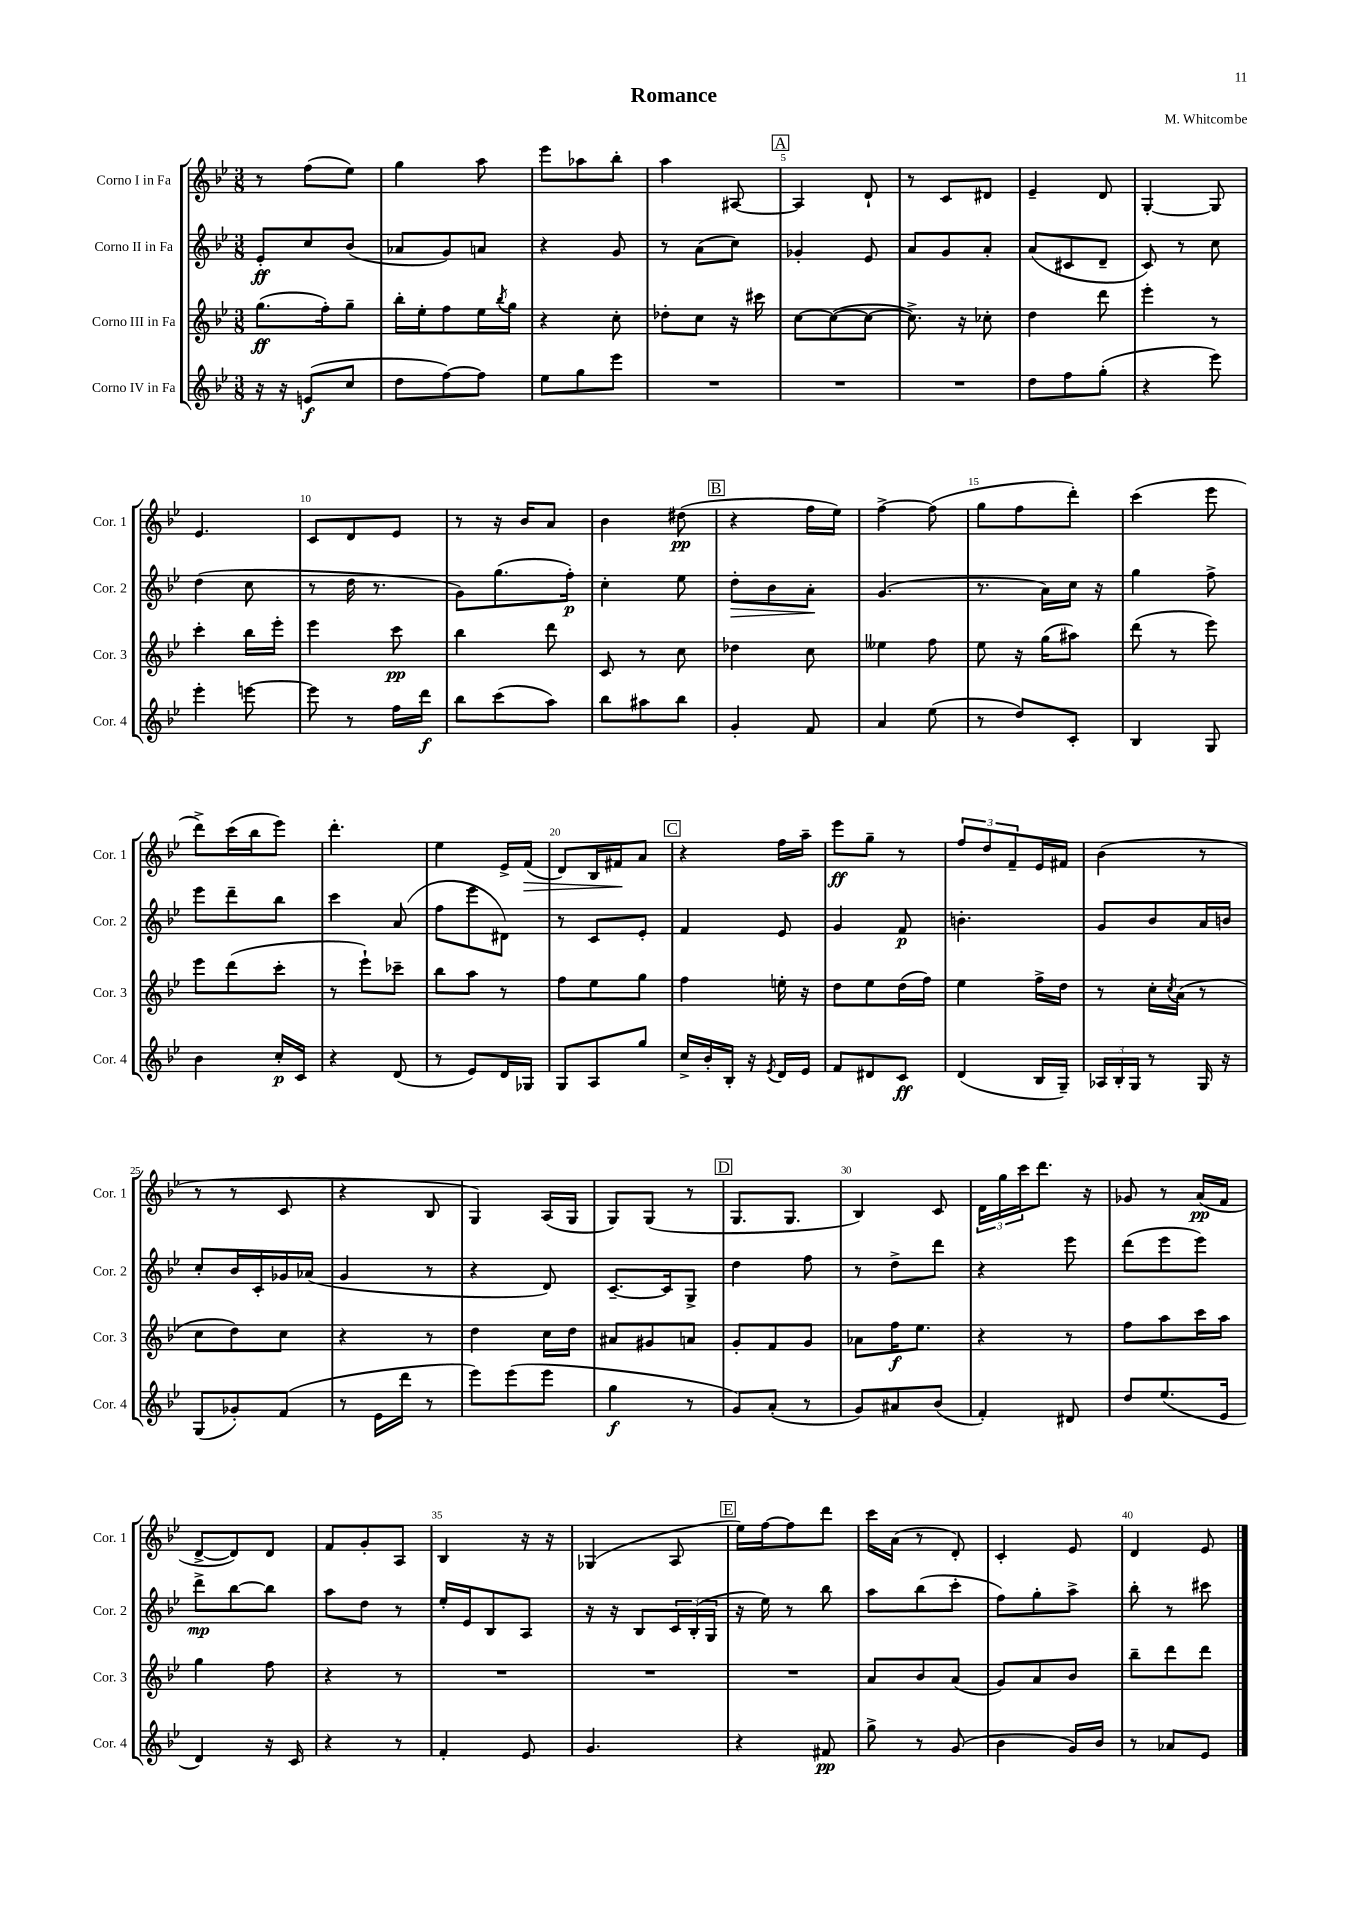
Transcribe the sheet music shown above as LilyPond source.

\header { title = "Romance" composer = "M. Whitcombe" }
<<
\new StaffGroup <<
\new Staff = "s0" \with { instrumentName = "Corno I in Fa" shortInstrumentName = "Cor. 1" } {
    \clef treble \key bes \major \numericTimeSignature \time 3/8
    r8 f''8( ees''8) |
    g''4 a''8 |
    ees'''8 aes''8 bes''8-. |
    a''4 ais8~ |
    \mark \markup { \box "A" } ais4 d'8-! |
    r8 c'8 dis'8 |
    ees'4-- d'8 |
    g4~-. g8 |
    ees'4. |
    c'8 d'8 ees'8 |
    r8 r16 bes'16 a'8 |
    bes'4 dis''8\pp( |
    \mark \markup { \box "B" } r4 f''16 ees''16) |
    f''4~-> f''8( |
    g''8 f''8 d'''8-.) |
    c'''4( ees'''8 |
    d'''8->) c'''16( bes''16 ees'''8) |
    d'''4.-. |
    ees''4 ees'16-> f'16\>( |
    d'8) bes16 fis'16\! a'8 |
    \mark \markup { \box "C" } r4 f''16 a''16-- |
    ees'''8\ff g''8-- r8 |
    \tuplet 3/2 { f''8 d''8 f'8-- } ees'16 fis'16 |
    bes'4( r8 |
    r8 r8 c'8 |
    r4 bes8 |
    g4) a16( g16 |
    g8) g8( r8 |
    \mark \markup { \box "D" } g8. g8. |
    bes4) c'8 |
    \tuplet 3/2 { d'16 g''16 c'''16 } d'''8. r16 |
    ges'8 r8 a'16\pp( f'16 |
    d'8~-> d'8) d'8 |
    f'8 g'8-. a8 |
    bes4 r16 r16 |
    ges4( a8 |
    \mark \markup { \box "E" } ees''16) f''16~ f''8 d'''8 |
    c'''16 a'16( r8 d'8-.) |
    c'4-. ees'8 |
    d'4 ees'8 \bar "|." |
}
\new Staff = "s1" \with { instrumentName = "Corno II in Fa" shortInstrumentName = "Cor. 2" } {
    \clef treble \key bes \major \numericTimeSignature \time 3/8
    ees'8-.\ff c''8 bes'8( |
    aes'8 g'8) a'8 |
    r4 g'8 |
    r8 a'8( c''8) |
    \mark \markup { \box "A" } ges'4-. ees'8 |
    a'8 g'8 a'8-. |
    a'8( cis'8 d'8-- |
    c'8) r8 c''8 |
    d''4( c''8 |
    r8 d''16 r8. |
    g'8) g''8.( f''16-.\p) |
    c''4-. ees''8 |
    \mark \markup { \box "B" } d''8-.\> bes'8 a'8-.\! |
    g'4.( |
    r8. a'16) c''16 r16 |
    g''4 f''8-> |
    ees'''8 d'''8-- bes''8 |
    c'''4 a'8( |
    f''8 ees'''8 dis'8) |
    r8 c'8 ees'8-. |
    \mark \markup { \box "C" } f'4 ees'8 |
    g'4 f'8\p |
    b'4.-. |
    g'8 bes'8 a'16 b'16 |
    c''8-. bes'16 c'16-. ges'16 aes'16( |
    g'4 r8 |
    r4 d'8) |
    c'8.~-- c'16 g8-> |
    \mark \markup { \box "D" } d''4 f''8 |
    r8 d''8-> d'''8 |
    r4 ees'''8 |
    d'''8( ees'''8 ees'''8) |
    d'''8->\mp bes''8~ bes''8 |
    a''8 d''8 r8 |
    ees''16-. ees'16 bes8 a8 |
    r16 r16 bes8 \tuplet 3/2 { c'16 bes16-.( g16 } |
    \mark \markup { \box "E" } r16 ees''16) r8 bes''8 |
    a''8 bes''8( c'''8-. |
    f''8) g''8-. a''8-> |
    bes''8-. r8 cis'''8 \bar "|." |
}
\new Staff = "s2" \with { instrumentName = "Corno III in Fa" shortInstrumentName = "Cor. 3" } {
    \clef treble \key bes \major \numericTimeSignature \time 3/8
    g''8.\ff( f''16-.) g''8-- |
    bes''16-. ees''16-. f''8 ees''16 \acciaccatura { bes''8 } g''16 |
    r4 c''8-. |
    des''8-. c''8 r16 cis'''16 |
    \mark \markup { \box "A" } c''8~ c''8~( c''8~ |
    c''8.->) r16 ces''8-. |
    d''4 d'''8 |
    ees'''4-. r8 |
    c'''4-. bes''16 ees'''16-. |
    ees'''4 c'''8\pp |
    bes''4 d'''8 |
    c'8 r8 c''8 |
    \mark \markup { \box "B" } des''4 c''8 |
    eeses''4 f''8 |
    ees''8 r16 g''16( ais''8) |
    d'''8( r8 ees'''8) |
    ees'''8 d'''8( c'''8-. |
    r8 ees'''8-!) ces'''8-- |
    bes''8 a''8 r8 |
    f''8 ees''8 g''8 |
    \mark \markup { \box "C" } f''4 e''16-. r16 |
    d''8 ees''8 d''16( f''16) |
    ees''4 f''16-> d''16 |
    r8 c''16-. \acciaccatura { c''8 } a'16( r8 |
    c''8 d''8) c''8 |
    r4 r8 |
    d''4 c''16 d''16 |
    ais'8 gis'8 a'8 |
    \mark \markup { \box "D" } g'8-. f'8 g'8 |
    aes'8 f''16\f ees''8. |
    r4 r8 |
    f''8 a''8 c'''16 a''16 |
    g''4 f''8 |
    r4 r8 |
    R4. |
    R4. |
    \mark \markup { \box "E" } R4. |
    a'8 bes'8 a'8( |
    g'8) a'8 bes'8 |
    bes''8-- d'''8 d'''8 \bar "|." |
}
\new Staff = "s3" \with { instrumentName = "Corno IV in Fa" shortInstrumentName = "Cor. 4" } {
    \clef treble \key bes \major \numericTimeSignature \time 3/8
    r16 r16 e'8\f( c''8 |
    d''8 f''8~) f''8 |
    ees''8 g''8 ees'''8 |
    R4. |
    \mark \markup { \box "A" } R4. |
    R4. |
    d''8 f''8 g''8-.( |
    r4 ees'''8) |
    ees'''4-. e'''8~ |
    e'''8 r8 f''16 d'''16\f |
    bes''8 c'''8( a''8) |
    bes''8 ais''8 bes''8 |
    \mark \markup { \box "B" } g'4-. f'8 |
    a'4 ees''8( |
    r8 d''8) c'8-. |
    bes4 g8 |
    bes'4 c''16-.\p c'16 |
    r4 d'8( |
    r8 ees'8) d'16 ges16 |
    g8 a8 g''8 |
    \mark \markup { \box "C" } c''16-> bes'16-. bes16-. r16 \acciaccatura { ees'8 } d'16 ees'16 |
    f'8 dis'8 c'8\ff |
    d'4( bes16 g16--) |
    \tuplet 3/2 { aes16 bes16-. g16 } r8 g16 r16 |
    g8( ges'8-.) f'8( |
    r8 ees'16 d'''16 r8 |
    ees'''8) ees'''8( ees'''8 |
    g''4\f r8 |
    \mark \markup { \box "D" } g'8) a'8-.( r8 |
    g'8) ais'8 bes'8( |
    f'4-.) dis'8 |
    d''8 ees''8.( ees'16 |
    d'4) r16 c'16 |
    r4 r8 |
    f'4-. ees'8 |
    g'4. |
    \mark \markup { \box "E" } r4 fis'8\pp |
    g''8-> r8 g'8( |
    bes'4 g'16) bes'16 |
    r8 aes'8 ees'8 \bar "|." |
}
>>
>>
\layout { \context { \Score \override BarNumber.break-visibility = ##(#f #t #t) barNumberVisibility = #(every-nth-bar-number-visible 5) } }
